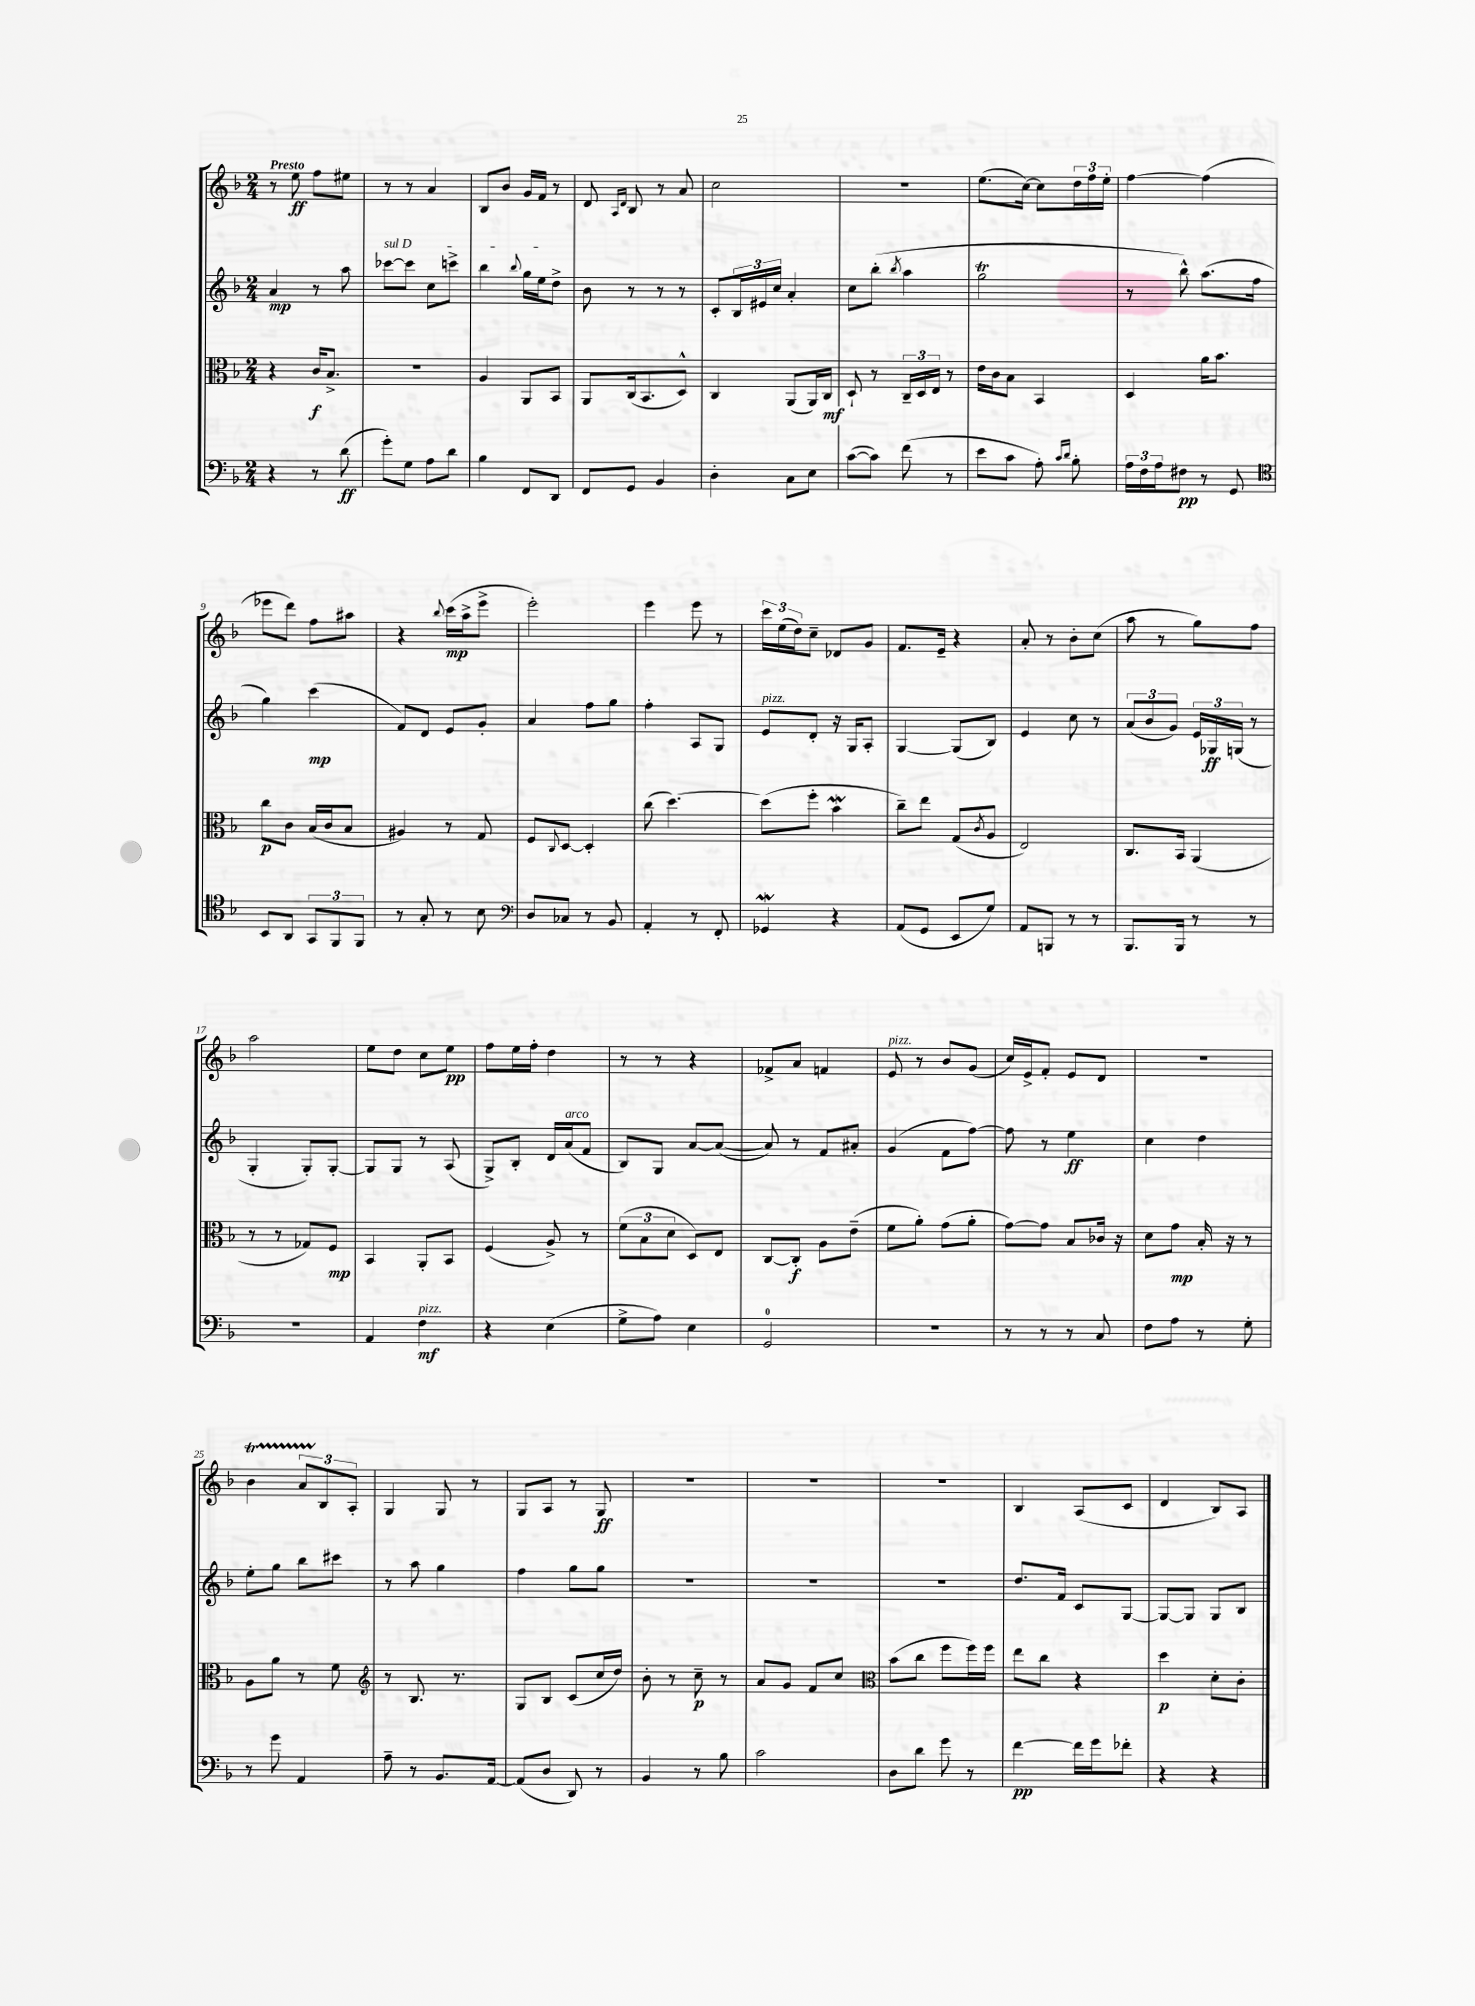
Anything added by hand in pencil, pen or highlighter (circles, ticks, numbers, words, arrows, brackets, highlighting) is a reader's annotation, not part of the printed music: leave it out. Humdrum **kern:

**kern	**kern	**kern	**kern
*staff4	*staff3	*staff2	*staff1
*clefF4	*clefC3	*clefG2	*clefG2
*k[b-]	*k[b-]	*k[b-]	*k[b-]
*M2/4	*M2/4	*M2/4	*M2/4
4r	4r	4a	8r
.	.	.	8ee
8r	16c	8r	8ff
.	8.B-^	.	.
(8d	.	8aa	8ee#
=	=	=	=
8g')	2r	[8ccc-	8r
8G	.	8ccc-]	8r
8A	.	8cc	4a
8d	.	8ccc^	.
=	=	=	=
4B-	4A	4bb-	8B-
.	.	.	8b-
.	.	8qqbb-	.
8FF	8AA	16gg	16g
.	.	16ee	16f
8DD	8BB-	8dd^	8r
=	=	=	=
8FF	8AA	8b-	8d
.	.	.	16qqA
.	.	.	16qqd
8GG	(16C	8r	8B-
.	8.BB-	.	.
4BB-	.	8r	8r
.	8D^^)	8r	8a
=	=	=	=
4D'	4C	8c'	2cc
.	.	24B-	.
.	.	24e#	.
.	.	24cc	.
8C	(8AA	4a'	.
8E	16AA)	.	.
.	16C	.	.
=	=	=	=
([8c	8D`	8cc	2r
8c])	8r	(8bb-'	.
.	.	8qbb-	.
(8f	24C~	4aa	.
.	24D	.	.
.	24E	.	.
8r	8r	.	.
=	=	=	=
8e	16e	2gg	(8.ee
.	16c	.	.
8c	8B-	.	.
.	.	.	[16cc)
8A')	4BB-	.	8cc]
16qqc	.	.	.
16qqd	.	.	.
8B-'	.	.	24dd
.	.	.	24ff
.	.	.	24ee'
=	=	=	=
24A	4D	8r	[4ff
24F	.	.	.
24A	.	.	.
8F#	.	8bb-^^)	.
8r	16a	(8.aa	(4ff]
.	8.b-	.	.
8GG	.	.	.
.	.	16ff	.
=	=	=	=
*clefC4	*	*	*
8BB-	8cc	4gg)	8eee-
8AA	8c	.	8ddd)
12GG	(16B-	(4ccc	8ff
.	16c	.	.
12FF	.	.	.
.	8B-	.	8aa#
12FF	.	.	.
=	=	=	=
8r	4A#)	8f)	4r
8G'	.	8d	.
.	.	.	8qqbb-
8r	8r	8e	(16ccc
.	.	.	16aa^
8B-	8G	8g'	8eee^
=	=	=	=
*clefF4	*	*	*
8D	8F	4a	2eee')
.	8qqC	.	.
8C-	[8D	.	.
8r	4D']	8ff	.
8BB-	.	8gg	.
=	=	=	=
4AA'	(8cc	4ff'	4eee
.	[4.dd)	.	.
8r	.	8A	8eee
8FF'	.	8G	8r
=	=	=	=
4GG-	(8dd]	8e	24ccc
.	.	.	(24ee
.	.	.	24dd)
.	8ff'	8d'	8cc~
4r	4b-	16r	8d-
.	.	16G	.
.	.	8A'	8g
=	=	=	=
(8AA	8cc~)	[4G	8.f
8GG	8ee	.	.
.	.	.	16e~
8EE	(8G	(8G]	4r
.	8qc	.	.
8G)	8A	8B-)	.
=	=	=	=
8AA	2E)	4e	8a'
8BBB	.	.	8r
8r	.	8cc	8b-'
8r	.	8r	(8cc
=	=	=	=
8.BBB-	8.C	(12a	8aa
.	.	12b-	.
.	.	.	8r
.	.	12g)	.
16BBB-	16BB-	.	.
8r	(4AA	24e	8gg)
.	.	24G-	.
.	.	(24G	.
8r	.	8r	8ff
=	=	=	=
2r	8r	4G'	2aa
.	8r	.	.
.	8G-)	8G')	.
.	8F	[8G'	.
=	=	=	=
4AA	4BB-	8G]	8ee
.	.	8G	8dd
4F	8AA'	8r	8cc
.	8BB-	(8A	8ee
=	=	=	=
4r	(4F	8G^)	8ff
.	.	8B-'	16ee
.	.	.	16ff'
(4E	8A^)	16d	4dd
.	.	(16a	.
.	8r	8f	.
=	=	=	=
8G^	(12f	8B-)	8r
.	12B-	.	.
8A)	.	8G	8r
.	12d	.	.
4E	8D)	[8a	4r
.	8E	(8a_	.
=	=	=	=
2GG	[8C	8a])	8f-^
.	8C']	8r	8a
.	8A	8f	4f
.	(8e~	8a#'	.
=	=	=	=
2r	8f	(4g	8e
.	8a')	.	8r
.	(8g	8f	8b-
.	8a'	[8ff)	(8g
=	=	=	=
8r	[8g)	8ff]	16cc)
.	.	.	16e^
8r	8g]	8r	8f'
8r	8B-	4ee	8e
8C	16c-	.	8d
.	16r	.	.
=	=	=	=
8F	8d	4cc	2r
8A	8g	.	.
8r	16B-'	4dd	.
.	16r	.	.
8G'	8r	.	.
=	=	=	=
8r	8A	8ee'	4b-
8g	8a	8gg	.
4AA	8r	8bb-	12a
.	.	.	12B-
.	8f	8ccc#	.
.	.	.	12A'
=	=	=	=
*	*clefG2	*	*
8A~	8r	8r	4G
8r	8.B-	8aa	.
8.BB-	.	4gg	8G
.	8.r	.	.
.	.	.	8r
[16AA	.	.	.
=	=	=	=
(8AA]	8G	4ff	8G
8D	8B-	.	8A
8DD)	(8c	8gg	8r
8r	16cc	8gg	8G
.	16dd)	.	.
=	=	=	=
4BB-	8b-'	2r	2r
.	8r	.	.
8r	8cc~	.	.
8B-	8r	.	.
=	=	=	=
2c	8a	2r	2r
.	8g	.	.
.	8f	.	.
.	8cc	.	.
=	=	=	=
*	*clefC3	*	*
8D	(8b-	2r	2r
8d	8cc	.	.
8g	8ff	.	.
8r	16ff)	.	.
.	16ff	.	.
=	=	=	=
[4f	8ee	8.dd	4B-
.	8cc	.	.
.	.	16f	.
16f]	4r	8c	(8A
16g	.	.	.
8f-'	.	[8G	8c
=	=	=	=
4r	4dd	8G_	4d
.	.	8G]	.
4r	8d'	8G	8B-)
.	8c'	8B-	8A
==	==	==	==
*-	*-	*-	*-
